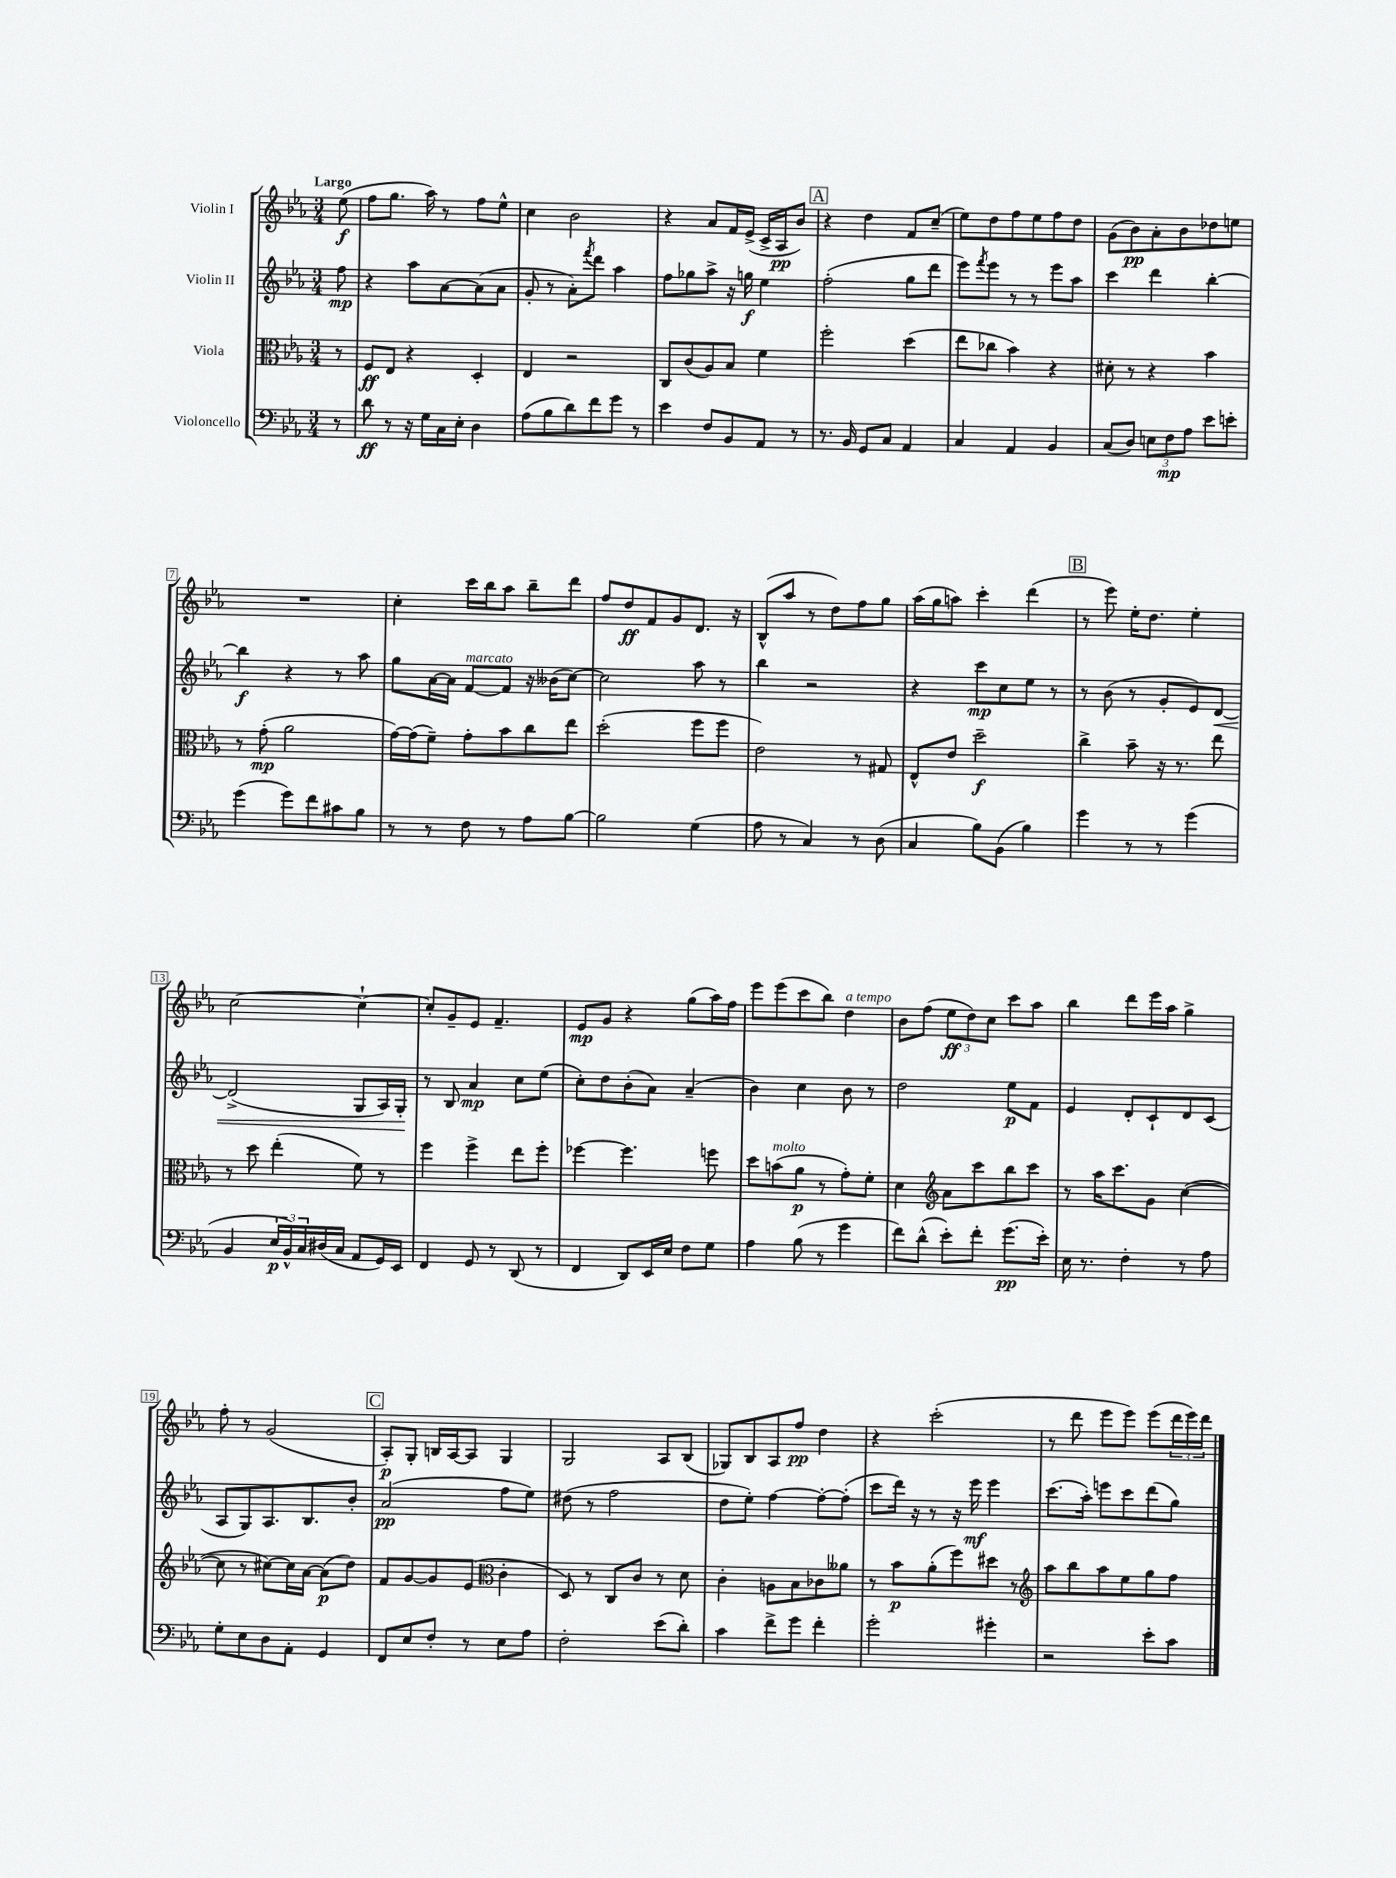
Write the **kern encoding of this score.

**kern	**dynam	**kern	**dynam	**kern	**dynam	**kern	**dynam
*part4	*part4	*part3	*part3	*part2	*part2	*part1	*part1
*staff4	*staff4	*staff3	*staff3	*staff2	*staff2	*staff1	*staff1
*I"Violoncello	*	*I"Viola	*	*I"Violin II	*	*I"Violin I	*
*clefF4	*	*clefC3	*	*clefG2	*	*clefG2	*
*k[b-e-a-]	*	*k[b-e-a-]	*	*k[b-e-a-]	*	*k[b-e-a-]	*
*M3/4	*	*M3/4	*	*M3/4	*	*M3/4	*
=	=	=	=	=	=	=	=
!	!	!	!	!	!	!LO:TX:a:B:t=Largo	!
8r	.	8r	.	8ff\	mp	(8ee-\	f
=1	=1	=1	=1	=1	=1	=1	=1
8d\	ff	8F/L	ff	4r	.	8ff\L	.
8r	.	8E-/J	.	.	.	8.gg\J	.
16r	.	4r	.	8aa-\L	.	.	.
16G\LL	.	.	.	.	.	16aa-\)	.
16C\	.	.	.	[8a-\	.	8r	.
16E-'\JJ	.	.	.	.	.	.	.
4D\	.	4D'/	.	(8a-\]	.	8ff\L	.
.	.	.	.	8a-\J	.	8ee-^^\J	.
=2	=2	=2	=2	=2	=2	=2	=2
(8A-\L	.	4E-/	.	8g'/	.	4cc\	.
8B-\	.	.	.	8r	.	.	.
8d\)	.	2r	.	8a-'\L)	.	2b-\	.
.	.	.	.	8qfff/	.	.	.
8f\	.	.	.	8ddd\J	.	.	.
8g\J	.	.	.	4aa-\	.	.	.
8r	.	.	.	.	.	.	.
=3	=3	=3	=3	=3	=3	=3	=3
4e-\	.	8C/L	.	8ff\L	.	4r	.
.	.	(8c/	.	8gg-X\	.	.	.
8F/L	.	8A-/)	.	8aa-^\J	.	8a-/L	.
8BB-/	.	8B-/J	.	16r	.	16f/L	.
.	.	.	.	16ggn\	f	(16e-^/JJ	.
8AA-/J	.	4f\	.	4ee-\	.	16c^/LL	.
.	.	.	.	.	.	16A-/J	pp
8r	.	.	.	.	.	8b-/J)	.
!!LO:REH:place=s1:t=A
=4	=4	=4	=4	=4	=4	=4	=4
8.r	.	2ff'\	.	(2ff'\	.	4r	.
16BB-/	.	.	.	.	.	.	.
8GG/L	.	.	.	.	.	4dd\	.
8C/J	.	.	.	.	.	.	.
4AA-/	.	(4dd\	.	8gg\L	.	8f/L	.
.	.	.	.	8ddd\J	.	(8cc~/J	.
=5	=5	=5	=5	=5	=5	=5	=5
4C/	.	8ee-\L	.	8eee-\L)	.	8ee-\L)	.
.	.	.	.	8qfff/	.	.	.
.	.	8cc-X\J	.	8eee-\J	.	8dd\	.
4AA-/	.	4b-\)	.	8r	.	8ff\	.
.	.	.	.	8r	.	8ee-\	.
4BB-/	.	4r	.	8eee-\L	.	8ff\	.
.	.	.	.	8aa-\J	.	8dd\J	.
=6	=6	=6	=6	=6	=6	=6	=6
(8C/L	.	8d#X'\	.	4ccc\	.	(8g\L	.
8D/J)	.	8r	.	.	.	8b-\)	pp
12En\L	.	4r	.	4ddd\	.	8a-'\	.
12F\	mp	.	.	.	.	.	.
.	.	.	.	.	.	8b-\	.
12A-\J	.	.	.	.	.	.	.
8e-\L	.	4b-\	.	[4bb-'\	.	8dd-X\	.
8en'\J	.	.	.	.	.	8een\J	.
!!LO:LB:g=z
=7	=7	=7	=7	=7	=7	=7	=7
(4g\	.	8r	.	4bb-\]	f	2.r	.
.	.	(8g'\	mp	.	.	.	.
8g\L)	.	2a-\	.	4r	.	.	.
8f\	.	.	.	.	.	.	.
8c#X\	.	.	.	8r	.	.	.
8B-\J	.	.	.	8aa-\	.	.	.
=8	=8	=8	=8	=8	=8	=8	=8
8r	.	[16g\LL)	.	8gg\L	.	4cc'\	.
.	.	(16g\J]	.	.	.	.	.
8r	.	8f~\J)	.	[16a-\L	.	.	.
.	.	.	.	16a-\JJ]	.	.	.
!	!	!	!	!LO:TX:a:i:t=marcato	!	!	!
8F\	.	8g'\L	.	[8f/L	.	16ccc\LL	.
.	.	.	.	.	.	16bb-\J	.
8r	.	8b-\	.	8f/J]	.	8aa-\J	.
8A-\L	.	8cc\	.	16r	.	8bb-~\L	.
.	.	.	.	(16b--X\KL	.	.	.
[8B-\J	.	8ee-\J	.	[8cc\J)	.	8ddd\J	.
=9	=9	=9	=9	=9	=9	=9	=9
2B-\]	.	(2dd'\	.	2cc\]	.	8ff/L	.
.	.	.	.	.	.	8dd/	ff
.	.	.	.	.	.	8f/	.
.	.	.	.	.	.	8g/	.
(4G\	.	8ff\L	.	8aa-\	.	8.d/J	.
.	.	8ff\J	.	8r	.	.	.
.	.	.	.	.	.	16r	.
=10	=10	=10	=10	=10	=10	=10	=10
8A-\	.	2e-\)	.	4bb-\	.	(8B-^^/L	.
8r	.	.	.	.	.	8aa-/J	.
4C/)	.	.	.	2r	.	8r	.
.	.	.	.	.	.	8dd\L)	.
8r	.	8r	.	.	.	8ff\	.
(8D\	.	8G#X/	.	.	.	8gg\J	.
=11	=11	=11	=11	=11	=11	=11	=11
4C/	.	8E-^^/L	.	4r	.	(16aa-\LL	.
.	.	.	.	.	.	16gg\J	.
.	.	8e-/J	.	.	.	8aan\J)	.
8B-\L)	.	2dd~\	f	8ccc\L	mp	4ccc'\	.
(8BB-\J	.	.	.	8cc\	.	.	.
4B-\)	.	.	.	8ee-\J	.	(4ddd\	.
.	.	.	.	8r	.	.	.
!!LO:REH:place=s1:t=B
=12	=12	=12	=12	=12	=12	=12	=12
4g\	.	4cc^\	.	8r	.	8r	.
.	.	.	.	(8b-\	.	8eee-\)	.
8r	.	8b-~\	.	8r	.	16ee-'\KL	.
.	.	.	.	.	.	8.dd\J	.
8r	.	16r	.	8g'/L	.	.	.
.	.	8.r	.	.	.	.	.
(4g\	.	.	.	8e-/)	.	4ee-'\	.
!	!	!	!	!	!LO:HP:b	!	!
.	.	8ee-\	.	[8d/J	<	.	.
!!LO:LB:g=z
=13	=13	=13	=13	=13	=13	=13	=13
4BB-/	.	8r	.	(2d^/]	.	[2cc\	.
.	.	8dd\	.	.	.	.	.
24E-/LL	p	(4ee-'\	.	.	.	.	.
24BB-^^/)	.	.	.	.	.	.	.
24C/	.	.	.	.	.	.	.
(16D#X/	.	.	.	.	.	.	.
16C/JJ	.	.	.	.	.	.	.
8AA-/L	.	8f\)	.	8G/L	.	4cc`\_	.
16GG/L)	.	8r	.	16A-/L)	.	.	.
16EE-/JJ	.	.	.	16G'/JJ	.	.	.
.	.	.	.	.	[	.	.
=14	=14	=14	=14	=14	=14	=14	=14
4FF/	.	4ff\	.	8r	.	8cc'/L]	.
.	.	.	.	8B-/	.	8g~/	.
8GG/	.	4ff^\	.	4a-/	mp	8e-/J	.
8r	.	.	.	.	.	4.f~/	.
(8DD/	.	8ee-\L	.	8cc\L	.	.	.
8r	.	8ff'\J	.	(8ee-\J	.	.	.
=15	=15	=15	=15	=15	=15	=15	=15
4FF/	.	[4ff-X\	.	8cc'\L)	.	8e-/L	mp
.	.	.	.	8dd\	.	8g/J	.
8DD/L)	.	4.ff-\]	.	(8b-'\	.	4r	.
16EE-/L	.	.	.	8a-\J)	.	.	.
16E-/JJ	.	.	.	.	.	.	.
8F\L	.	.	.	(4a-~/	.	(8gg\L	.
8G\J	.	8ffn\	.	.	.	16aa-\L)	.
.	.	.	.	.	.	16ff\JJ	.
=16	=16	=16	=16	=16	=16	=16	=16
4A-\	.	8dd\L	.	4b-\)	.	8eee-\L	.
!	!	!LO:TX:a:i:t=molto	!	!	!	!	!
.	.	(8bn\	.	.	.	(8eee-\	.
(8B-\	.	8a-\J	p	4cc\	.	8ccc\	.
8r	.	8r	.	.	.	8bb-\J)	.
!	!	!	!	!	!	!LO:TX:a:i:t=a tempo	!
4g\	.	8g'\L)	.	8b-\	.	4dd\	.
.	.	8f'\J	.	8r	.	.	.
=17	=17	=17	=17	=17	=17	=17	=17
8f\L)	.	4d\	.	2dd\	.	8b-\L	.
(8d^^\J	.	.	.	.	.	(8ff\J	.
*	*	*clefG2	*	*	*	*	*
8e-'\L)	.	8a-\L	.	.	.	12ee-\L	ff
.	.	.	.	.	.	12dd\)	.
8f'\J	.	8ccc\	.	.	.	.	.
.	.	.	.	.	.	12cc\J	.
(8.g\L	pp	8bb-\	.	8ee-\L	p	8ccc\L	.
.	.	8ccc\J	.	8f\J	.	8aa-\J	.
16e-'\Jk)	.	.	.	.	.	.	.
=18	=18	=18	=18	=18	=18	=18	=18
16E-\	.	8r	.	4e-/	.	4bb-\	.
8.r	.	.	.	.	.	.	.
.	.	16aa-\KL	.	.	.	.	.
.	.	8.ccc\	.	.	.	.	.
4F'\	.	.	.	8d'/L	.	8ddd\L	.
.	.	8g\J	.	8c`/	.	16eee-\L	.
.	.	.	.	.	.	16aa-\JJ	.
8r	.	([4cc\	.	8d/	.	4gg^\	.
8A-\	.	.	.	(8c/J	.	.	.
!!LO:LB:g=z
=19	=19	=19	=19	=19	=19	=19	=19
8G'\L	.	8cc\]	.	8A-/L	.	8ff'\	.
8E-\	.	8r	.	8G/)	.	8r	.
8D\	.	[8cc#X\L)	.	8.A-/	.	(2g/	.
8AA-'\J	.	16cc#\L]	.	.	.	.	.
.	.	[16a-\JJ	.	8.B-/	.	.	.
4GG/	.	(8a-\L]	p	.	.	.	.
.	.	8dd\J)	.	8b-'/J	.	.	.
!!LO:REH:place=s1:t=C
=20	=20	=20	=20	=20	=20	=20	=20
8FF/L	.	8f/L	.	(2a-/	pp	8A-'/L)	p
8E-/	.	[8g/	.	.	.	8G'/J	.
8F'/J	.	8g/]	.	.	.	16Bn/LL	.
.	.	.	.	.	.	[16A-/J	.
8r	.	(8e-/J	.	.	.	8A-/J]	.
*	*	*clefC3	*	*	*	*	*
8E-\L	.	4c'\	.	8ff\L	.	4G/	.
8A-\J	.	.	.	8ee-\J)	.	.	.
=21	=21	=21	=21	=21	=21	=21	=21
2F'\	.	8D/)	.	(8dd#X\	.	2G/	.
.	.	8r	.	8r	.	.	.
.	.	8C/L	.	2ff\	.	.	.
.	.	8c/J	.	.	.	.	.
(8e-\L	.	8r	.	.	.	8A-/L	.
8d'\J)	.	8d\	.	.	.	(8B-/J	.
=22	=22	=22	=22	=22	=22	=22	=22
4c\	.	4c'\	.	8dd\L	.	8G-X/L)	.
.	.	.	.	8ee-'\J)	.	8B-/	.
8f^\L	.	8An\L	.	[4ff\	.	8A-/	.
8g\J	.	8B-\	.	.	.	8ff/J	pp
4f'\	.	8c-X\	.	8ff'\L_	.	4dd\	.
.	.	8a--X\J	.	(8ff'\J]	.	.	.
=23	=23	=23	=23	=23	=23	=23	=23
2g'\	.	8r	.	8ccc\L	.	4r	.
.	.	8b-\L	p	16ddd\Jk)	.	.	.
.	.	.	.	16r	.	.	.
.	.	(8a-'\	.	8r	.	(2ccc'\	.
.	.	8ff\)	.	16r	.	.	.
.	.	.	.	16eee-\	mf	.	.
4g#X'\	.	8dd#X\J	.	4eee-\	.	.	.
.	.	8r	.	.	.	.	.
=24	=24	=24	=24	=24	=24	=24	=24
*	*	*clefG2	*	*	*	*	*
2r	.	8aa-\L	.	(8.ccc\L	.	8r	.
.	.	8bb-\	.	.	.	8ddd\	.
.	.	.	.	16aa-'\Jk)	.	.	.
.	.	8aa-\	.	8eeen\L	.	8eee-\L	.
.	.	8ee-\	.	8ccc\	.	8eee-\J)	.
8e-'\L	.	8gg\	.	(8ddd\	.	(8eee-\L	.
8c\J	.	8ff\J	.	8gg\J)	.	24ddd\L	.
.	.	.	.	.	.	24eee-\)	.
.	.	.	.	.	.	24ddd\JJ	.
==	==	==	==	==	==	==	==
*-	*-	*-	*-	*-	*-	*-	*-
